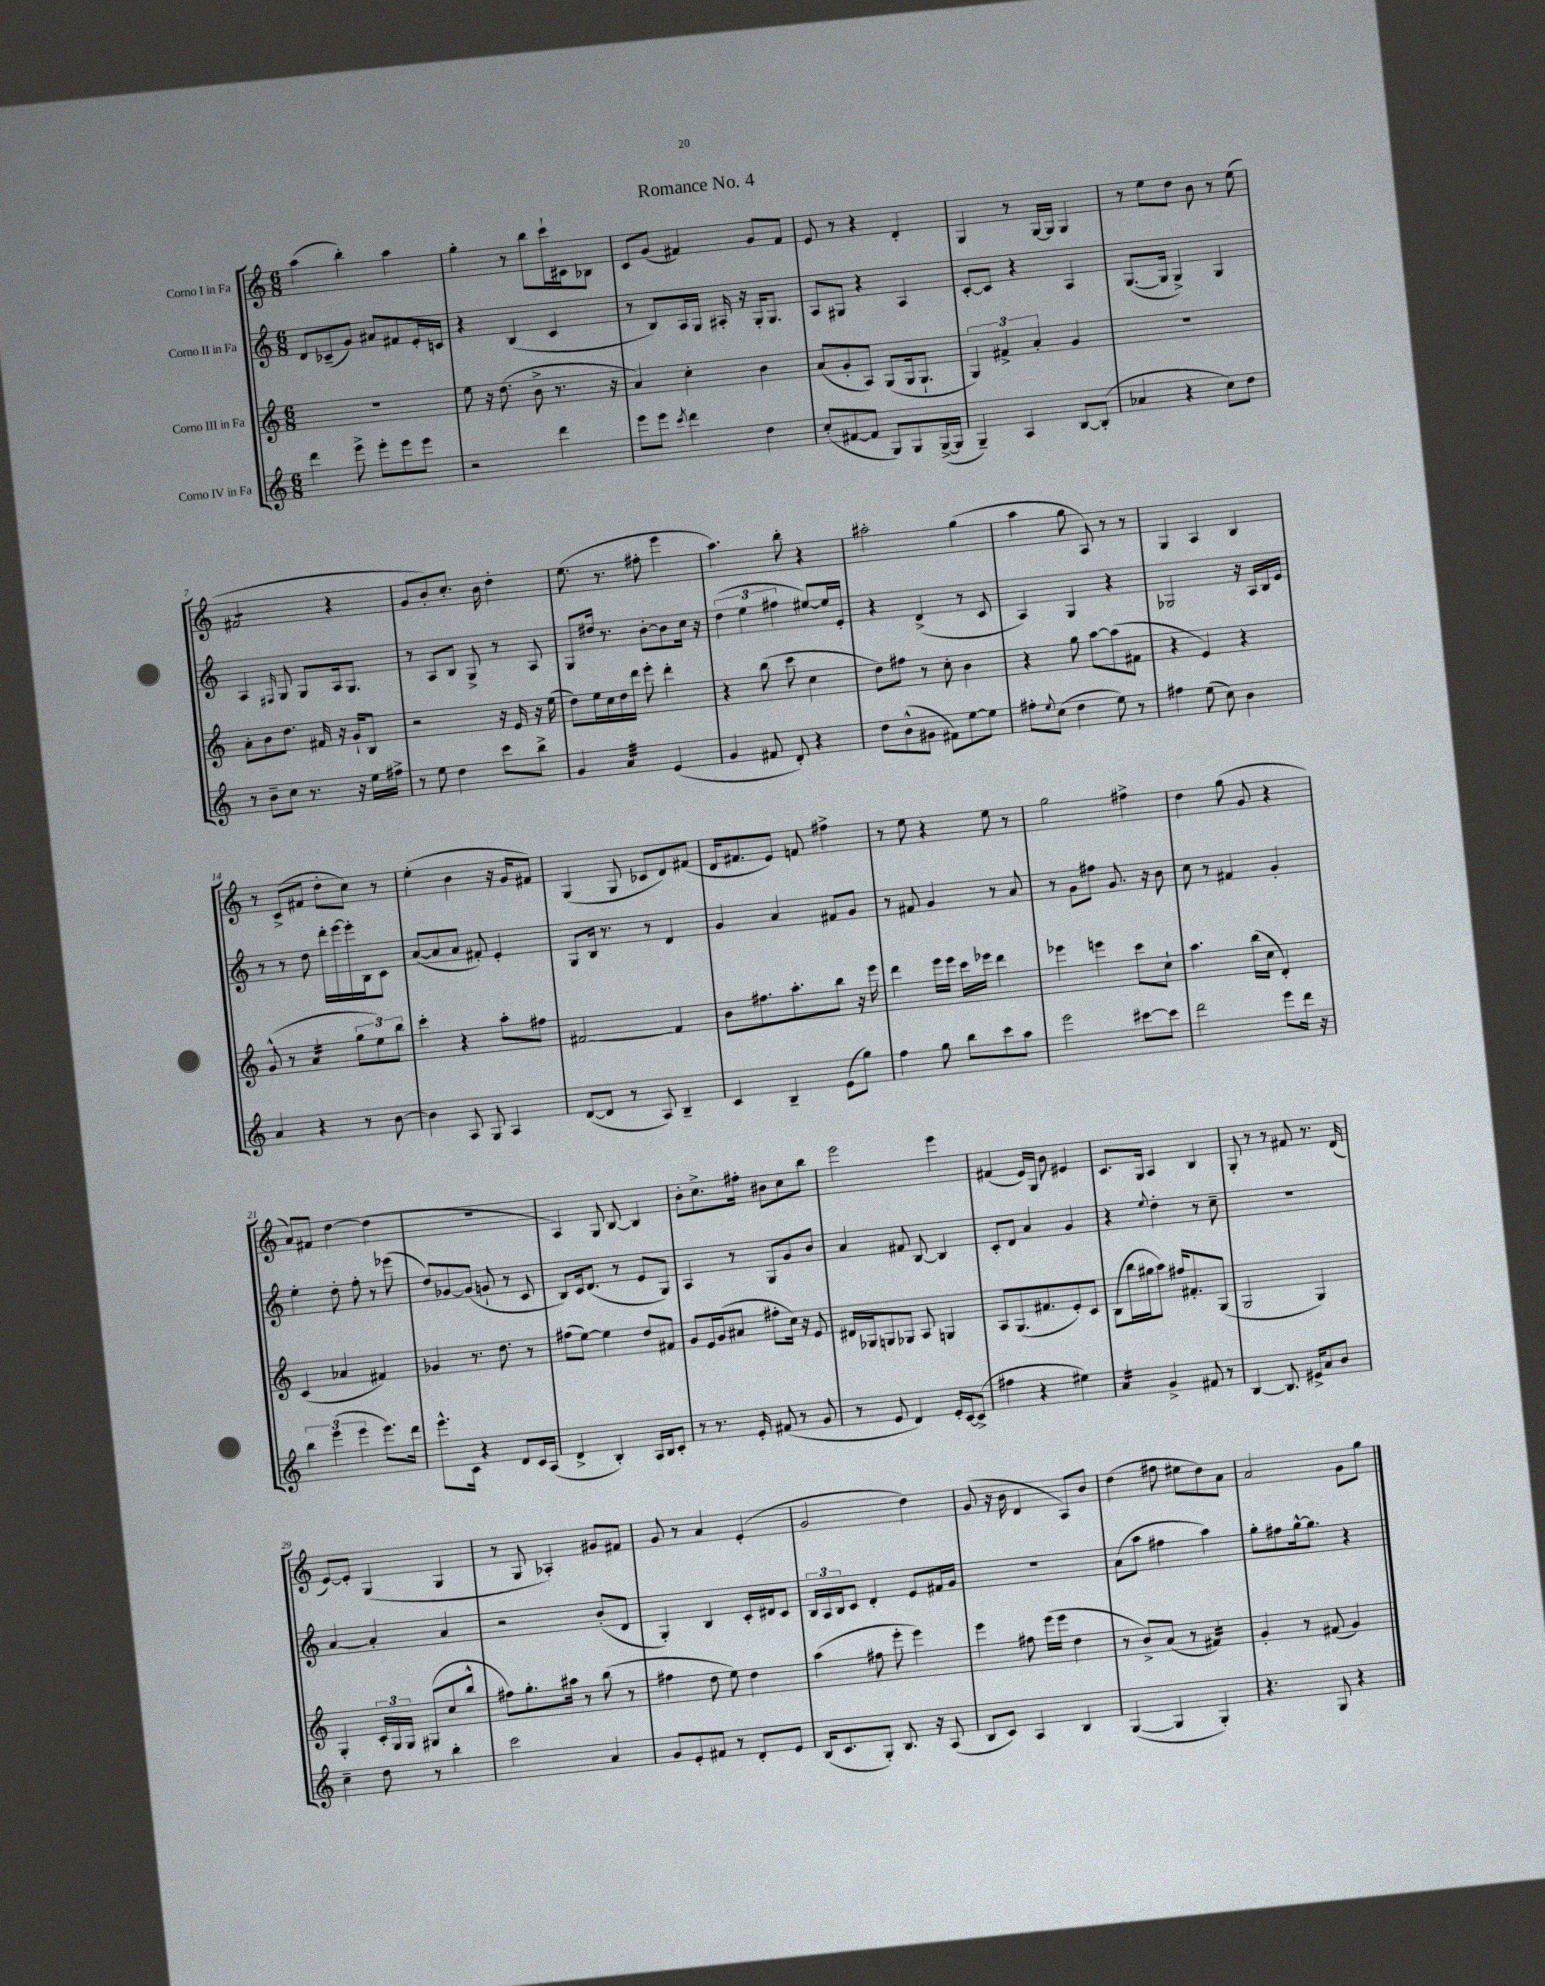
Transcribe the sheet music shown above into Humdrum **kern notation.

**kern	**kern	**kern	**kern
*staff4	*staff3	*staff2	*staff1
*clefG2	*clefG2	*clefG2	*clefG2
*k[]	*k[]	*k[]	*k[]
*M6/8	*M6/8	*M6/8	*M6/8
4ddd	2.r	8d	(4aa
.	.	(8c-~	.
8eee^	.	8g)	4bb')
8eee'	.	8a#	.
8eee	.	8f#	4aa
8eee	.	16e'	.
.	.	16c	.
=	=	=	=
2r	8ee	4r	4gg'
.	16r	.	.
.	(8.dd	.	.
.	.	(4B	8r
.	8b^	.	8bb
4ddd	8.r	4c	16ccc`
.	.	.	16c#
.	.	.	8B-
.	16r	.	.
=	=	=	=
8eee	4a)	8r	8c
8eee	.	8B)	(8g
8qccc	.	.	.
4ddd	4cc'	16A	4f#)
.	.	16G	.
.	.	16A#'	.
.	.	16r	.
4dd	4b	16G'	8g
.	.	8.G	.
.	.	.	8f#
=	=	=	=
(8cc'	(8a	8A	8e
[8f#	8g'	8G#	8r
8f#]	8A)	4r	4r
8G)	(8G	.	.
8G	16G	4A	4d'
.	8.G`	.	.
([16G^	.	.	.
16G]	.	.	.
=	=	=	=
4G~)	6G)	[8c'	4G
.	.	8c]	.
.	6f#^	.	.
4A	.	4r	8r
.	6a'	.	.
.	.	.	[16G
.	.	.	16G]
[8B	4g	4A	4G
(8B']	.	.	.
=	=	=	=
4a-	2.r	([8.G	8r
.	.	.	8ee
.	.	16G]	.
4r	.	4G^)	8dd
.	.	.	8b
8cc)	.	4G	8r
8dd	.	.	(8ee
=	=	=	=
8r	8a'	4A	2f#
8b~	8b	.	.
.	.	16qqF#	.
8cc	8.dd	8G	.
8.r	.	8G	.
.	16f#	.	.
.	16r	16A	4r
16r	16g`	8.G	.
16ee	8B	.	.
16ff#^	.	.	.
=	=	=	=
8r	2r	8r	8g
8ee	.	8A	8b')
4dd	.	8B	8.cc'
.	.	8G^	.
.	.	.	16b
8ccc	16r	8r	4dd'
.	16e	.	.
8bb^	16r	8A	.
.	(16ee	.	.
=	=	=	=
4g	8dd)	8G	(8.ee
.	16ee	16dd#	.
.	16cc	8.r	8.r
4a	16dd	.	.
.	16ddd	.	.
.	8eee'	[8b'	8ff#'
(4e	4ddd'	8b]	4eee
.	.	16cc	.
.	.	16r	.
=	=	=	=
4g	4r	(6dd	4.aa)
.	.	6ee	.
8f#	(8bb	.	.
.	.	6ff#	.
8d')	8ccc	.	8bb'
4r	4cc	[8ee#)	4r
.	.	16ee#]	.
.	.	16e'	.
=	=	=	=
8dd	8dd)	4r	2aa#'
(8b^^	8ff#	.	.
8g#	8r	(4d^	.
8f#)	8cc'	.	.
[8ee	4b	8r	(4gg
8ee]	.	8c	.
=	=	=	=
8ff#'	4r	4A)	4aa
8qqee	.	.	.
(8cc	.	.	.
4dd	8gg	4G	8gg
.	[8aa	.	8A)
8ee)	(8aa]	4r	8r
8r	8f#	.	8r
=	=	=	=
4ff#	4r	2G-	4G
(8ee	4e)	.	4A
8cc)	.	.	.
4b	4r	16r	4B
.	.	16A	.
.	.	16B	.
.	.	16e	.
=	=	=	=
4a	(8g^^	8r	8r
.	8r	8r	(8c^
4r	4a	8dd	8f#
.	.	16ddd'	8dd'
.	.	[16eee	.
8r	12gg	16eee']	8cc)
.	.	16B	.
.	12ee)	.	.
[8b	.	8c	8r
.	12bb	.	.
=	=	=	=
4b]	4ccc'	([8a	(4ee'
.	.	8a]	.
8A	4r	8a	4b
8G	.	8f#')	.
4A	8aa'	4e'	16r
.	.	.	16g
.	8ff#	.	8f#)
=	=	=	=
([8d	[2f#	8G	(4G
8d]	.	16B	.
.	.	8.r	.
8r	.	.	8G
8A)	.	8r	8c-
4B~	4f#]	4d	8d)
.	.	.	(8f#
=	=	=	=
4c	8b	4g	16d
.	.	.	8.f#
.	8.ff#	.	.
4B~	.	4a	8e)
.	8.aa'	.	.
.	.	.	8f
(8e	8bb	8f#	4ff#^
8gg)	16r	8g	.
.	16eee	.	.
=	=	=	=
4ff	4ddd	8r	8r
.	.	8f#	8ee
8gg	16eee	4g	4r
.	16eee	.	.
8bb	16ccc	.	.
.	16eee-	.	.
8ccc	4ddd	8r	8ee
8aa	.	8a	8r
=	=	=	=
2eee	4eee-	8r	2gg
.	.	8g	.
.	4eee	8ff#	.
.	.	8.g	.
[8ccc#	8ccc	.	4ff#^
.	.	16r	.
8ccc#]	8cc`	8b	.
=	=	=	=
2ddd	4.aa	8cc	4dd
.	.	8r	.
.	.	4f#	(8gg
.	(16bb	.	8g
.	16cc	.	.
8eee	4d')	4g'	4r
16ddd	.	.	.
16r	.	.	.
=	=	=	=
6bb	(4c	4ee'	8a)
.	.	.	8f#
(6eee	.	.	.
.	4a-	8dd'	[4dd
6eee	.	.	.
.	.	8ff'	.
8.eee)	4f#)	8r	(4dd]
.	.	(8eee-	.
16ddd	.	.	.
=	=	=	=
8.eee^^	4g-	8dd)	2.r
.	.	[8g-	.
16c	.	.	.
4r	8.r	(8g-]	.
.	.	8g`	.
.	8.dd	.	.
8d	.	8r	.
16c	8r	8c	.
(16A	.	.	.
=	=	=	=
4d^	(8ff#	8B)	4A)
.	[8ee)	16c	.
.	.	(8.d	.
4B')	4ee]	.	8G
.	.	8r	[8B
16A	8dd	8e	4B]
16B	.	.	.
8c'	8f#	8G)	.
=	=	=	=
8r	8g	4A	8b'
8.r	16e	.	8.cc^
.	(16g	.	.
.	8a#	8r	.
16e'	.	.	16ff#'
(8f#	8ff#'	8G	8b#
8r	16cc)	8g	8cc
.	16r	.	.
8g	8e	8b	8bb
=	=	=	=
8r	16d#	4a	2eee
.	16G-	.	.
8e	8G	.	.
4d)	8G-	8f#	.
.	8A	[8B	.
16e'	4G	4B]	4eee
[16c	.	.	.
(8c^]	.	.	.
=	=	=	=
4ff#	8A	8c'	(4f#
.	(8.G	8d	.
4r	.	4a	16e)
.	8.f#	.	16G
.	.	.	8b
4ee#)	8e')	4g	4e#
.	8c	.	.
=	=	=	=
4a	(8B	4r	8.c
.	16bb	.	.
.	16gg#	.	16G
.	.	8qqee	.
4g^	8aa)	4dd'	4A
.	16ff#	.	.
.	8.f#'	.	.
8f#	.	8r	4B
8r	(8G	8cc~	.
=	=	=	=
[4B	2G	2.r	8G'
.	.	.	8r
8.B]	.	.	8r
.	.	.	8f#
16e#^	.	.	.
8a	4G)	.	8.r
8b	.	.	.
.	.	.	(16d
=	=	=	=
4cc~	4G'	[4a	[8e)
.	.	.	8e']
8dd	24c'	4a']	(4G
.	24G	.	.
.	24G	.	.
8r	(8G#	.	.
4bb'	8cc	4a	4G
.	8bb^^	.	.
=	=	=	=
2ccc	8ff#)	2r	8r
.	8.gg'	.	8G
.	.	.	4A-')
.	16aa#	.	.
.	8r	.	.
4a	(8bb	(8b'	8g#
.	8r	8d	8f#
=	=	=	=
8g	4ff#	4G')	8g
8e'	.	.	8r
8f#	8dd	4B	4a
8r	8ee)	.	.
8d'	4dd	16c'	(4e'
.	.	16d#	.
8e	.	8c	.
=	=	=	=
(16B	(4aa	24B	2g
.	.	24A	.
8.c	.	.	.
.	.	24B	.
.	.	8c	.
8G')	8ff#	4d'	.
8.B	8eee'	.	.
.	4eee)	8e	4dd)
16r	.	.	.
(8A	.	16f#	.
.	.	16g	.
=	=	=	=
8B	4eee	2.r	(8g
8c)	.	.	16r
.	.	.	16b
4A	8ff#	.	4d
.	(16eee	.	.
.	16eee	.	.
4B	4dd	.	8A)
.	.	.	8b
=	=	=	=
([4G	8r	(8a	(4dd
.	8b^)	8aa	.
4G]	(8a	4ff#	8ff#
.	8r	.	8ee#
4G')	4f#)	4aa)	8dd)
.	.	.	8a
=	=	=	=
4.r	4g'	8gg'	2a
.	.	8ff#	.
.	8r	[16gg^^	.
.	.	8.gg]	.
8G	(8f#	.	.
4r	4g)	4r	8g
.	.	.	8gg
==	==	==	==
*-	*-	*-	*-
